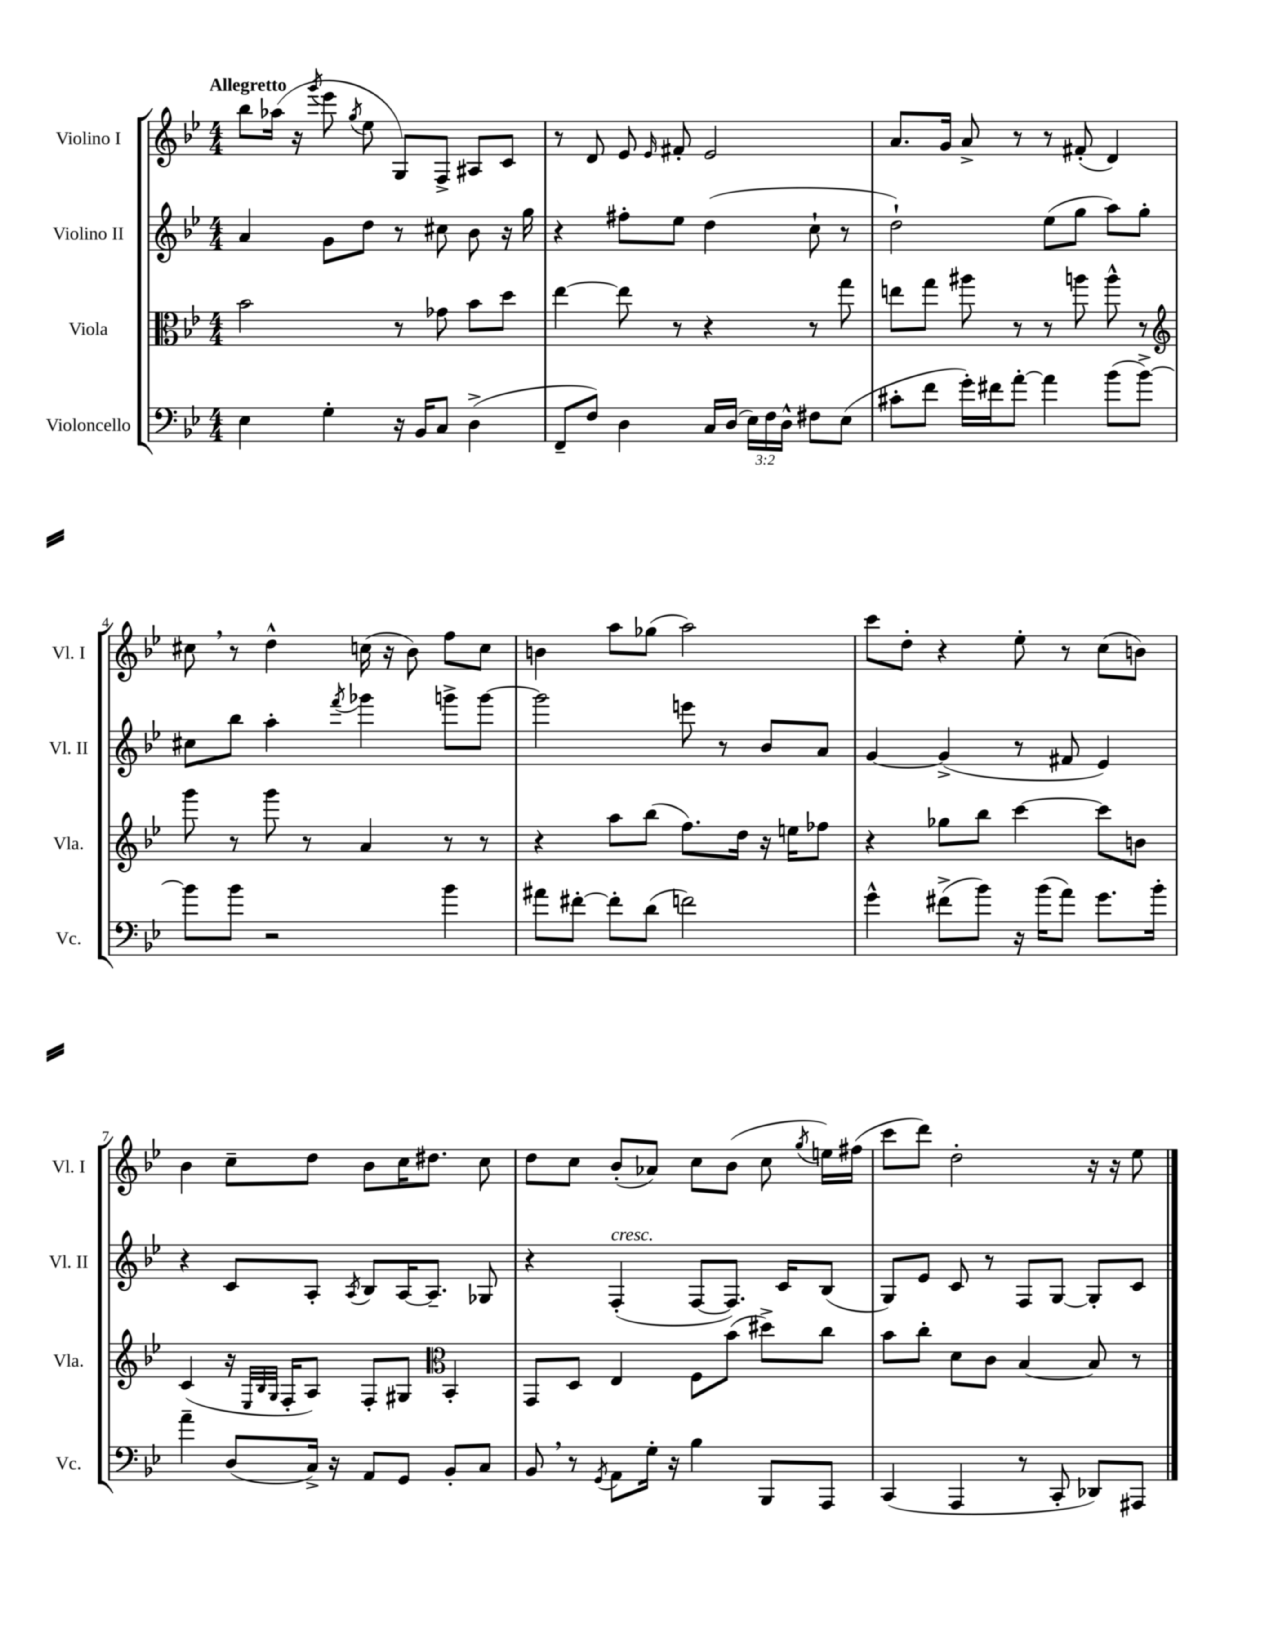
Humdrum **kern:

**kern	**kern	**kern	**kern
*staff4	*staff3	*staff2	*staff1
*clefF4	*clefC3	*clefG2	*clefG2
*k[b-e-]	*k[b-e-]	*k[b-e-]	*k[b-e-]
*M4/4	*M4/4	*M4/4	*M4/4
4E-	2b-	4a	8bb-
.	.	.	(16aa-
.	.	.	16r
.	.	.	8qggg
4G'	.	8g	8eee-
.	.	.	8qgg
.	.	8dd	8ee-
16r	8r	8r	8G)
16BB-	.	.	.
8C	8g-	8cc#	8F^
(4D^	8b-	8b-	8A#
.	8dd	16r	8c
.	.	16gg	.
=	=	=	=
8FF~	[4ee-	4r	8r
8F)	.	.	8d
4D	8ee-]	8ff#'	8e-
.	.	.	16qqe-
.	8r	8ee-	8f#'
16C	4r	(4dd	2e-
(16D	.	.	.
24E-)	.	.	.
24F	.	.	.
24D^^	.	.	.
8F#	8r	8cc`	.
(8E-	8gg	8r	.
=	=	=	=
8c#'	8ee	2dd`)	8.a
8f	8gg	.	.
.	.	.	16g
16g')	8aa#	.	8a^
16f#	.	.	.
[8a'	8r	.	8r
4a]	8r	(8ee-	8r
.	8aa	8gg	(8f#'
(8b-	8aa^^	8aa)	4d)
[8b-^)	8r	8gg'	.
=	=	=	=
*	*clefG2	*	*
8b-]	8ggg	8cc#	8cc#
8b-	8r	8bb-	8r
2r	8ggg	4aa'	4dd^^
.	8r	.	.
.	.	8qfff	.
.	4a	4ggg-	(16cc
.	.	.	16r
.	.	.	8b-)
4b-	8r	8ggg^	8ff
.	8r	[8ggg	8cc
=	=	=	=
8a#	4r	2ggg]	4b
[8f#'	.	.	.
8f#']	8aa	.	8aa
(8d	(8bb-	.	(8gg-
2f)	8.ff)	8eee	2aa)
.	.	8r	.
.	16dd	.	.
.	16r	8b-	.
.	16ee	.	.
.	8ff-	8a	.
=	=	=	=
4g^^	4r	[4g	8ccc
.	.	.	8dd'
(8f#^	8gg-	(4g^]	4r
8b-)	8bb-	.	.
16r	[4ccc	8r	8ee-'
(16b-	.	.	.
8a)	.	8f#	8r
8.g	8ccc]	4e-)	(8cc
.	8b	.	8b)
16b-'	.	.	.
=	=	=	=
4a~	(4c	4r	4b-
(8D	16r	8c	8cc~
.	32qqE-	.	.
.	32qqB-	.	.
.	32qqG	.	.
.	16F'	.	.
16C^)	8A)	8A'	8dd
16r	.	.	.
.	.	8qA	.
8AA	8F'	8B-	8b-
8GG	8G#	[16A	16cc
.	.	8.A~]	8.dd#
*	*clefC3	*	*
8BB-'	4BB-'	.	.
8C	.	8G-	8cc
=	=	=	=
8BB-	8GG	4r	8dd
8r	8D	.	8cc
8qGG	.	.	.
8AA	4E-	(4F'	(8b-'
16G'	.	.	8a-)
16r	.	.	.
4B-	8F	[8F	8cc
.	(8b-	8.F])	(8b-
8BBB-	8dd#^)	.	8cc
.	.	16c	.
.	.	.	8qgg
8AAA	8cc	(8B-	16ee)
.	.	.	(16ff#
=	=	=	=
(4CC	8b-	8G)	8ccc
.	8cc'	8e-	8ddd)
4AAA	8d	8c	2dd'
.	8c	8r	.
8r	[4B-	8F	.
8CC'	.	[8G	.
8DD-)	8B-]	8G']	16r
.	.	.	16r
8AAA#	8r	8c	8ee-
==	==	==	==
*-	*-	*-	*-
